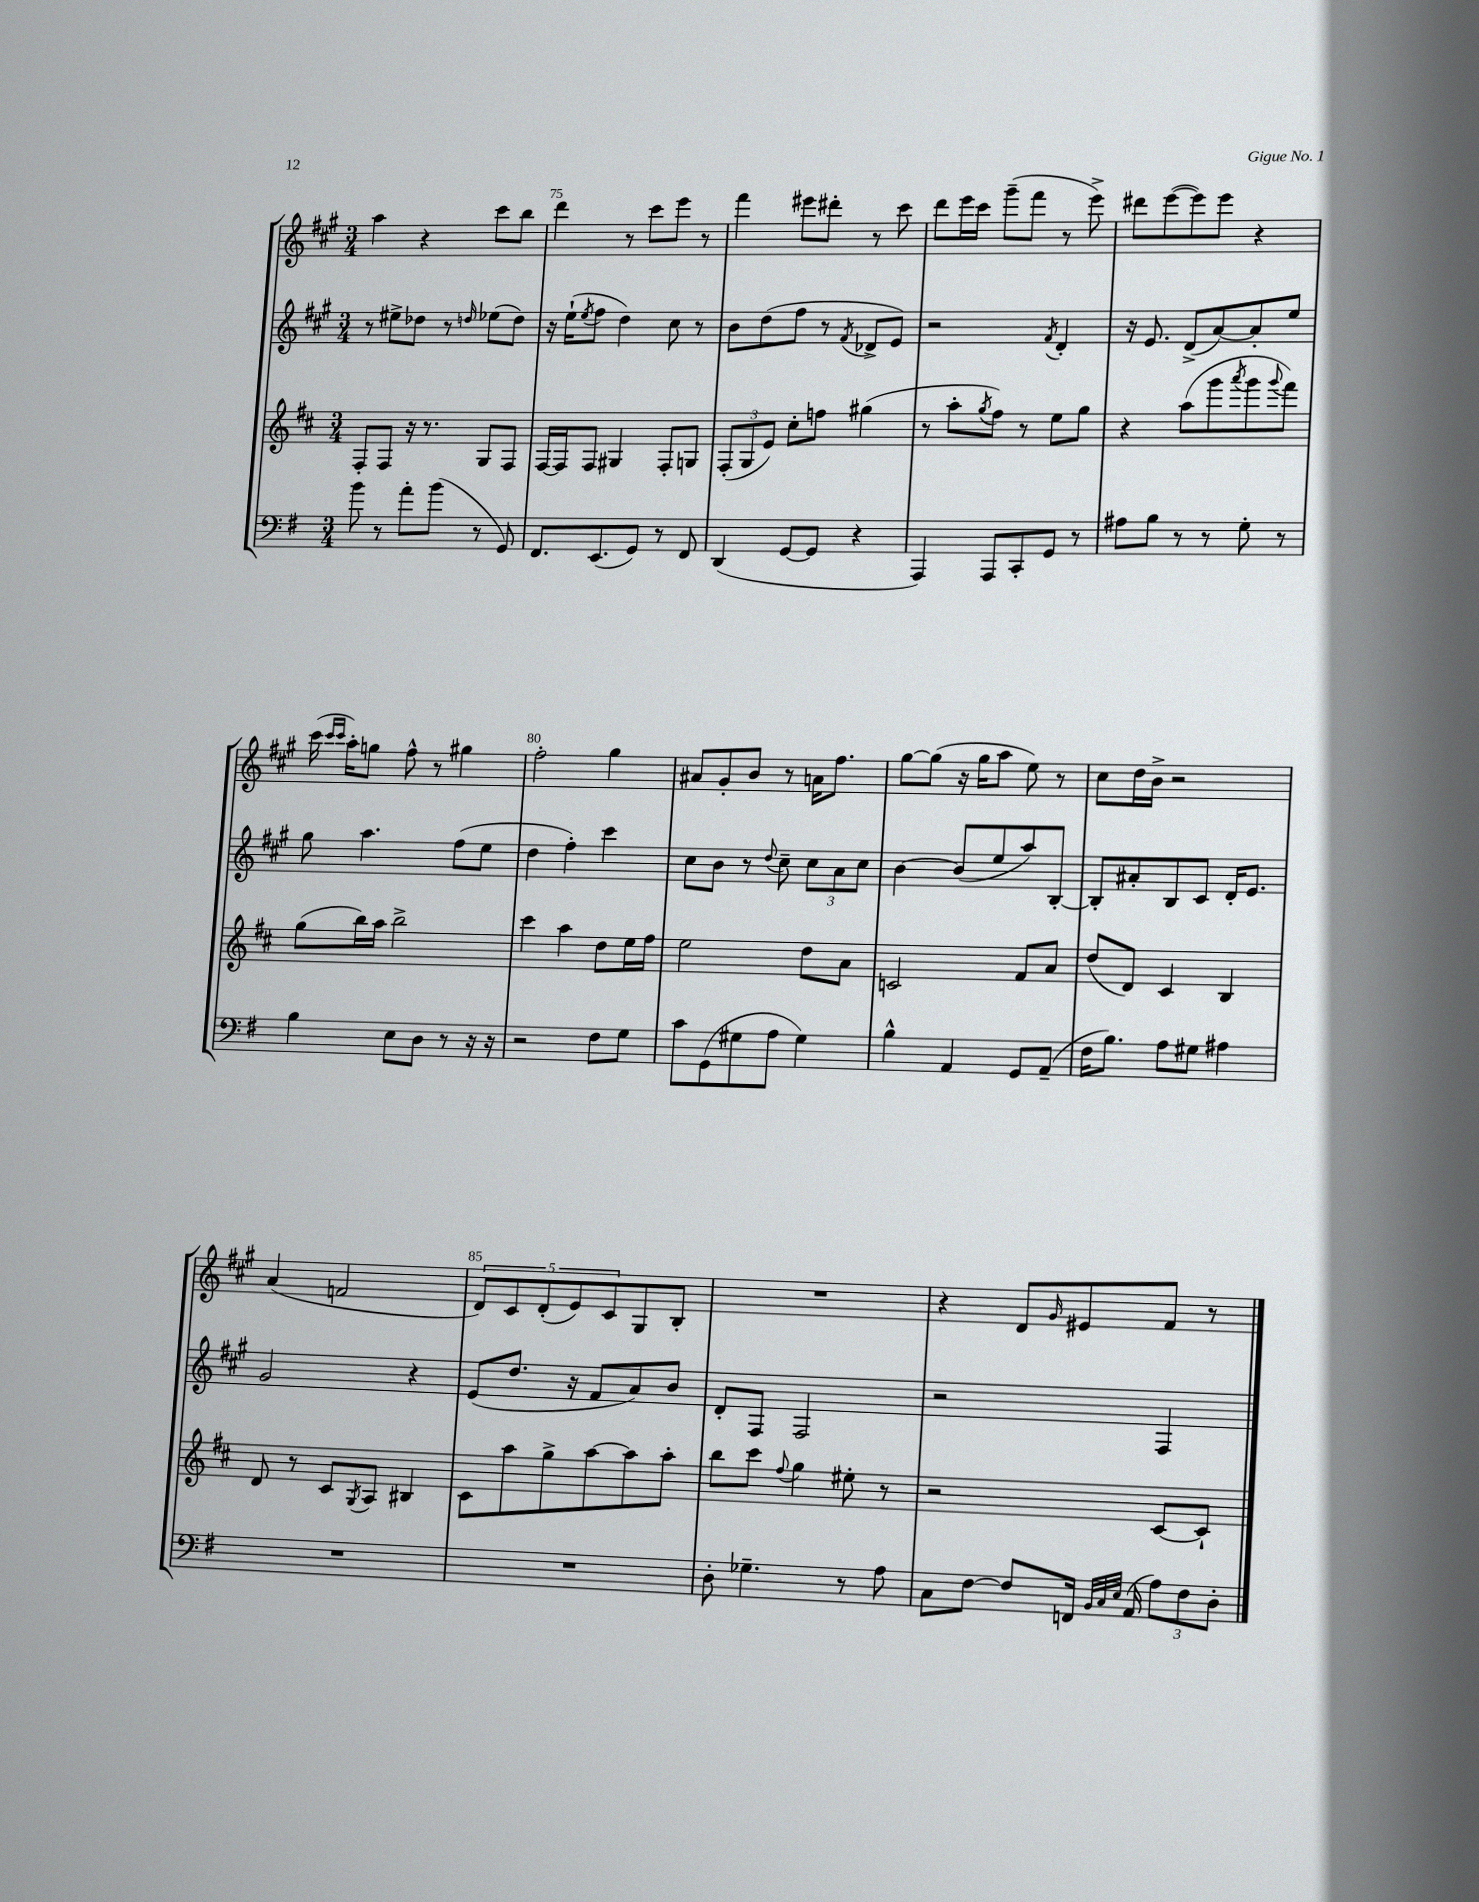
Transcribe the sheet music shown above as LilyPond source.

<<
\new StaffGroup <<
\new Staff = "s0" {
    \clef treble \key a \major \numericTimeSignature \time 3/4
    a''4 r4 cis'''8 b''8 |
    d'''4 r8 cis'''8 e'''8 r8 |
    fis'''4 eis'''8 dis'''8-. r8 cis'''8 |
    d'''8 e'''16 cis'''16 gis'''8--( fis'''8 r8 e'''8->) |
    dis'''8 e'''8~( e'''8) e'''8 r4 |
    cis'''16( \grace { cis'''16 cis'''16 } a''16-.) g''8 fis''8-^ r8 gis''4 |
    fis''2-. gis''4 |
    ais'8 gis'8-. b'8 r8 a'16 fis''8. |
    gis''8~ gis''8( r16 gis''16 a''8 e''8) r8 |
    cis''8 d''16 b'16-> r2 |
    a'4( f'2 |
    \tuplet 5/4 { d'8) cis'8 d'8-.( e'8) cis'8 } gis8 b8-. |
    R2. |
    r4 d'8 \grace { gis'16 } eis'8 fis'8 r8 \bar "|." |
}
\new Staff = "s1" {
    \clef treble \key a \major \numericTimeSignature \time 3/4
    r8 eis''8-> des''8 r8 \grace { d''16 } ees''8( d''8) |
    r16 e''16-!( \acciaccatura { e''8 } fis''8 d''4) cis''8 r8 |
    b'8 d''8( fis''8 r8 \acciaccatura { fis'8 } des'8-> e'8) |
    r2 \acciaccatura { fis'8 } d'4-. |
    r16 e'8. d'8->( a'8~) a'8-. e''8 |
    gis''8 a''4. fis''8( e''8 |
    d''4 fis''4-.) cis'''4 |
    cis''8 b'8 r8 \appoggiatura { d''8 } cis''8-- \tuplet 3/2 { cis''8 a'8 cis''8 } |
    b'4~ b'8( e''8 a''8) b8~-. |
    b8-. ais'8-. b8 cis'8 d'16-. e'8. |
    gis'2 r4 |
    e'8( d''8. r16 fis'8 a'8) b'8 |
    d'8-. fis8 fis2 |
    r2 fis4 \bar "|." |
}
\new Staff = "s2" {
    \clef treble \key d \major \numericTimeSignature \time 3/4
    fis8-. fis8 r16 r8. g8 fis8 |
    fis16~ fis16 fis8 gis4 fis8-. g8 |
    \tuplet 3/2 { fis8-.( g8 e'8) } cis''8-. f''8 gis''4( |
    r8 a''8-. \acciaccatura { g''8 } fis''8) r8 e''8 g''8 |
    r4 a''8( g'''8 \acciaccatura { a'''8 } g'''8 \appoggiatura { g'''8 } fis'''8) |
    g''8( b''16) a''16 b''2-> |
    cis'''4 a''4 d''8 e''16 fis''16 |
    e''2 d''8 a'8 |
    c'2 fis'8 a'8 |
    d''8( d'8) cis'4 b4 |
    d'8 r8 cis'8 \acciaccatura { g8 } a8 bis4 |
    cis'8 a''8 g''8-> a''8~ a''8 a''8-. |
    b''8 cis'''8 \appoggiatura { fis''8 } g''4 eis''8-. r8 |
    r2 cis'8~ cis'8-! \bar "|." |
}
\new Staff = "s3" {
    \clef bass \key g \major \numericTimeSignature \time 3/4
    b'8 r8 a'8-. b'8( r8 g,8) |
    fis,8. e,8.( g,8) r8 fis,8 |
    d,4( g,8~ g,8 r4 |
    a,,4) a,,8 c,8-. g,8 r8 |
    ais8 b8 r8 r8 g8-. r8 |
    b4 e8 d8 r8 r16 r16 |
    r2 fis8 g8 |
    c'8 g,8( gis8 a8 gis4) |
    b4-^ a,4 g,8 a,8--( |
    fis16 b8.) a8 gis8 ais4 |
    R2. |
    R2. |
    d8-. ges4.-- r8 a8 |
    c8 fis8~ fis8 f,16 \grace { b,32 c32 e32 } a,16( \tuplet 3/2 { a8) fis8 d8-. } \bar "|." |
}
>>
>>
\layout { \context { \Score currentBarNumber = #74 \override BarNumber.break-visibility = ##(#f #t #t) barNumberVisibility = #(every-nth-bar-number-visible 5) } }
